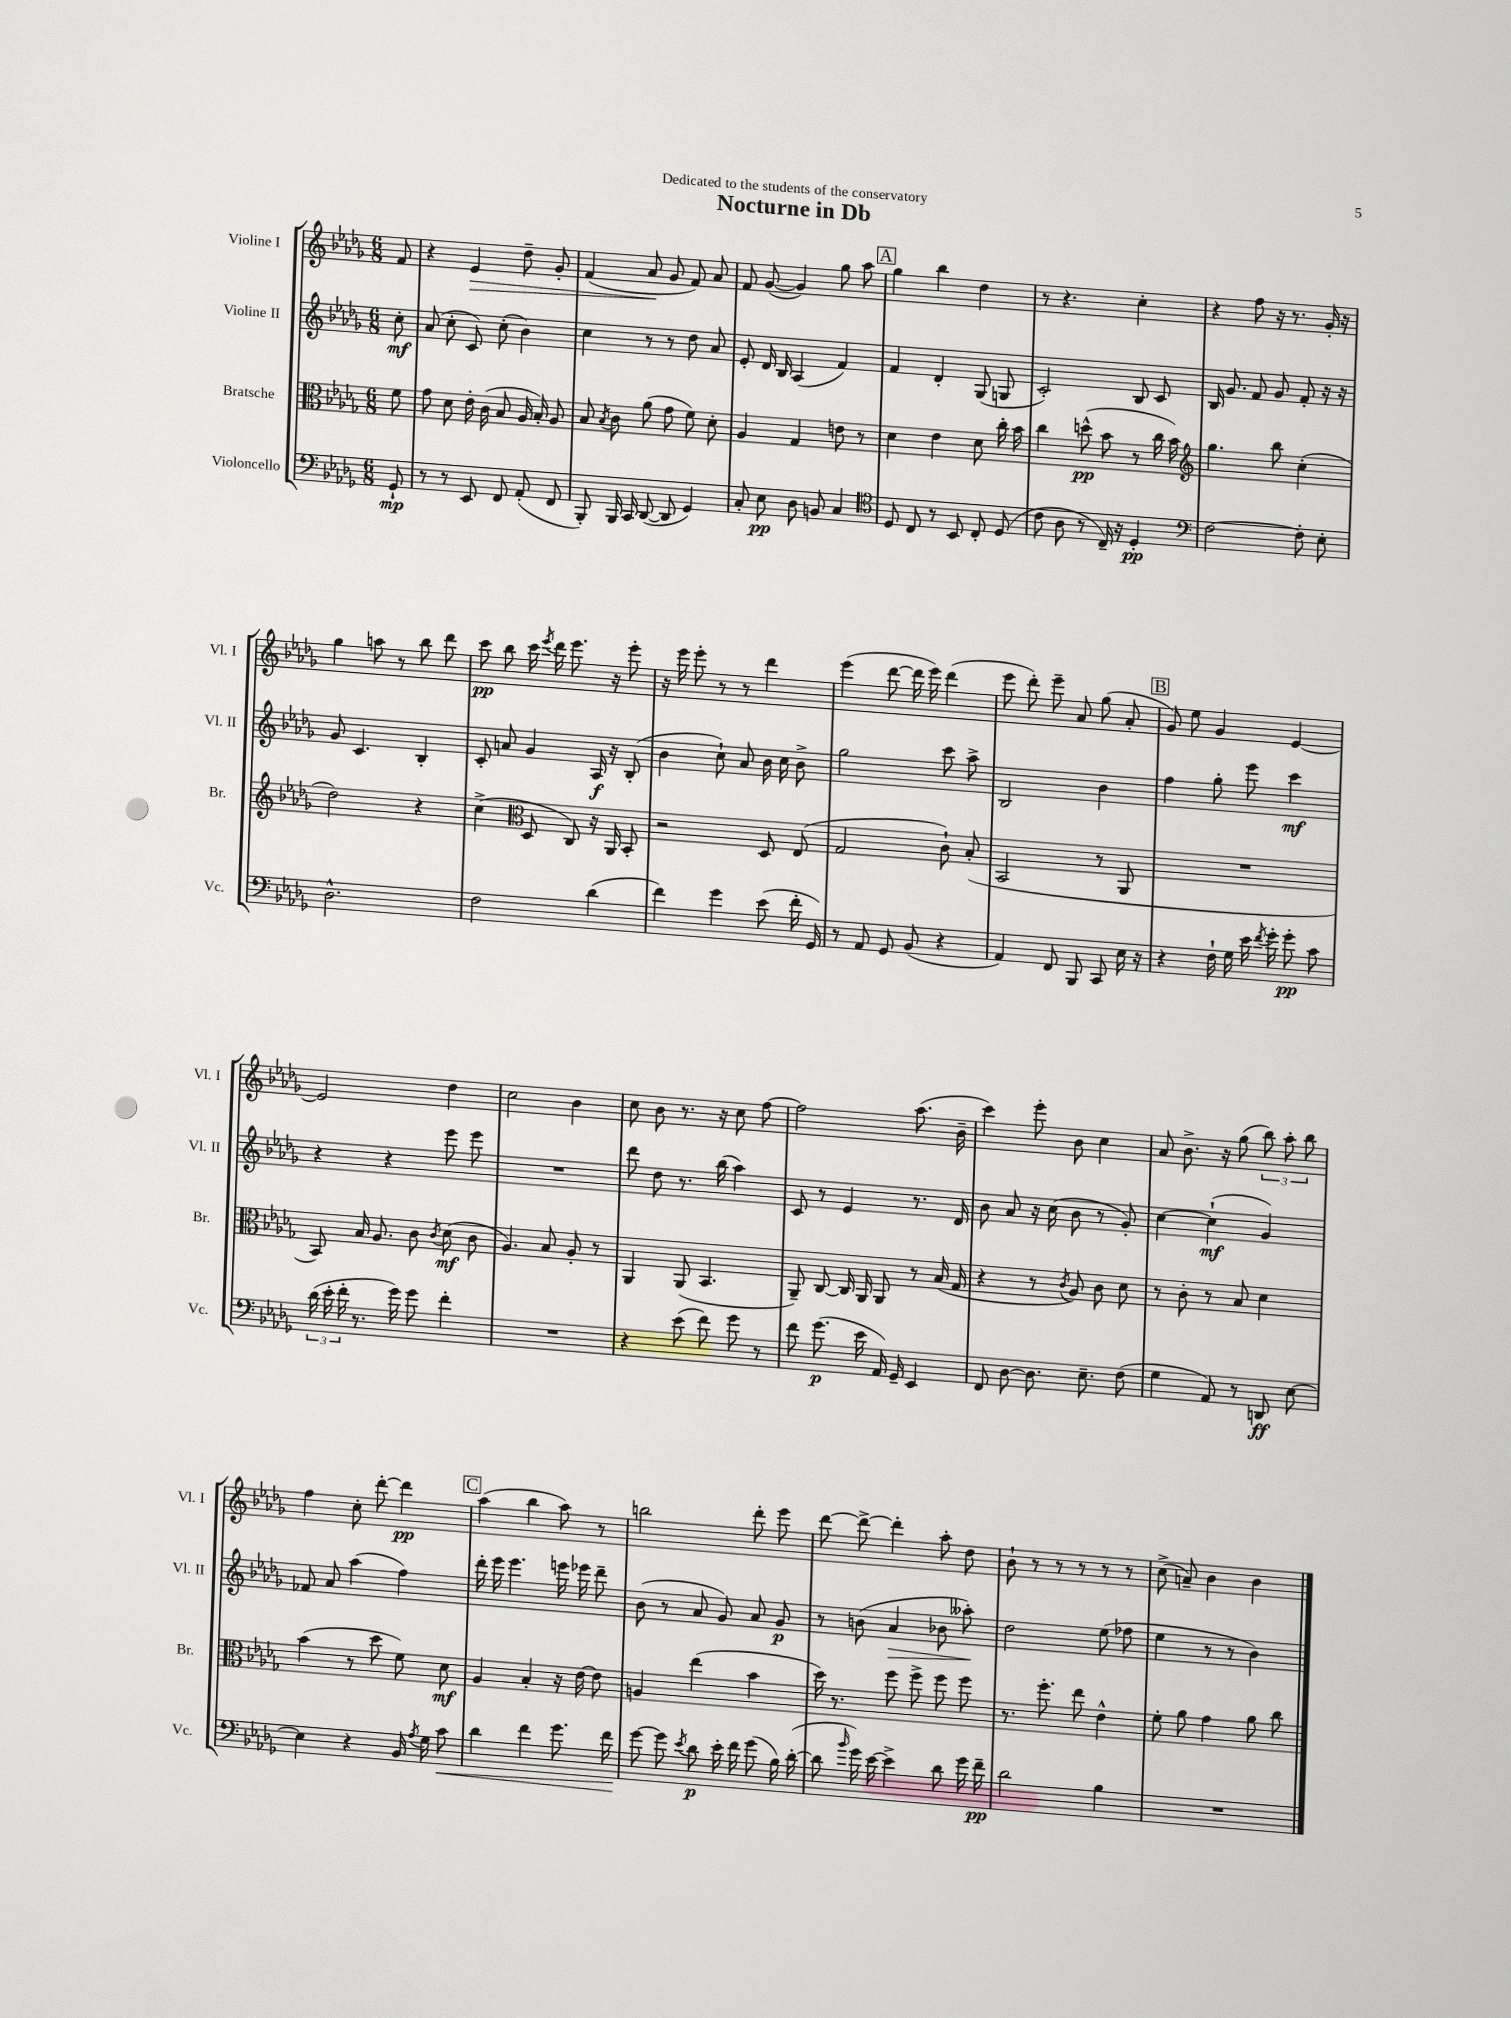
\header { title = "Nocturne in Db" dedication = "Dedicated to the students of the conservatory" }
<<
\new StaffGroup <<
\new Staff = "s0" \with { instrumentName = "Violine I" shortInstrumentName = "Vl. I" } {
    \clef treble \key des \major \numericTimeSignature \time 6/8 \partial 8
    \autoBeamOff f'8 |
    r4 ees'4\> des''8-- ges'8-. |
    f'4( aes'8\! ges'8 f'8) aes'8 |
    f'8 ges'8~( ges'4) ges''8 aes''8 |
    \mark \markup { \box "A" } ges''4 bes''4 des''4 |
    r8 r4. c''4-. |
    r4 f''8 r16 r8. ges'16-. r16 |
    ges''4 a''8 r8 bes''8 des'''8 |
    c'''8\pp bes''8 c'''16 \acciaccatura { ees'''8 } des'''16 ees'''8. r16 ees'''8-. |
    r16 ees'''16 ees'''8-. r8 r8 des'''4 |
    ees'''4( des'''8~ des'''16 ees'''16) des'''4( |
    ees'''8 des'''8-.) ees'''8-- aes'8 ges''8( aes'8-. |
    \mark \markup { \box "B" } ges'8) ees''8 ges'4 ees'4~ |
    ees'2 des''4 |
    c''2 bes'4 |
    c''8 bes'8 r8. r16 c''8 f''8~ |
    f''2 aes''8.( bes'16-- |
    c'''4) ees'''8-. bes'8 c''4 |
    aes'8 bes'8.-> r16 ges''8( \tuplet 3/2 { bes''8) aes''8-. bes''8 } |
    f''4 c''8-. des'''8~-. des'''4\pp |
    \mark \markup { \box "C" } aes''4( bes''4 aes''8) r8 |
    b''2 des'''8-. ees'''8 |
    des'''8~ des'''8~-> des'''4-. aes''8-. des''8 |
    bes'8-! r8 r8 r8 r8 r8 |
    c''8->( a'8--) bes'4 bes'4 \bar "|." |
}
\new Staff = "s1" \with { instrumentName = "Violine II" shortInstrumentName = "Vl. II" } {
    \clef treble \key des \major \numericTimeSignature \time 6/8 \partial 8
    \autoBeamOff c''8-.\mf |
    aes'8( c''8-. c'8) c''8-.( bes'4) |
    c''4 r8 r8 des''8 aes'8 |
    ees'8-. des'16 bes16 aes4( f'4) |
    \mark \markup { \box "A" } f'4 des'4-. ges8( g8 |
    c'2-.) bes8 c'8 |
    bes16 ges'8. f'8 ges'8 f'8-. r16 r16 |
    ges'8 c'4. bes4-. |
    c'8-. a'8 ges'4 aes16\f r16 bes8-.( |
    bes'4 c''8-!) aes'8 bes'16 c''16 bes'8-> |
    ges''2 c'''8 aes''8-> |
    bes2 bes'4 |
    \mark \markup { \box "B" } f''4 ges''8-. ees'''8 c'''4\mf |
    r4 r4 ees'''8 ees'''8 |
    R2. |
    des'''8 des''8 r8. bes''16( aes''4) |
    c'8 r8 ees'4 r8. des'16 |
    bes'8 aes'8 r16 c''16( bes'8 r8 ges'8-.) |
    c''4~ c''4-!\mf( ges'4) |
    fes'8 aes'8 aes''4( f''4) |
    \mark \markup { \box "C" } des'''16-. ees'''16 ees'''4. e'''16 ees'''16 des'''8-- |
    bes'8( r8 aes'8 ges'8) aes'8 ges'8\p |
    r8 b'8( aes'4\> bes'8 aeses''8-.\!) |
    des''2 ees''8( fes''8 |
    ees''4 r8 r8 bes'4) \bar "|." |
}
\new Staff = "s2" \with { instrumentName = "Bratsche" shortInstrumentName = "Br." } {
    \clef alto \key des \major \numericTimeSignature \time 6/8 \partial 8
    \autoBeamOff f'8 |
    ges'8 des'8 ees'16-. c'16( bes8 aes16 bes16-.) aes8 |
    bes8 \acciaccatura { bes8 } c'8 aes'8( ges'8 f'8) des'8-. |
    aes4 ges4 e'8 r8 |
    \mark \markup { \box "A" } des'4 ees'4 des'8 c''16-. bes'16 |
    c''4 d''8-^\pp( bes'8 r8 c''16 bes'16) |
    \clef treble ges''4. bes''8 c''4-.( |
    des''2) r4 |
    c''4->( \clef alto des8 c8) r16 aes,16 bes,8-. |
    r2 des8 ees8( |
    ges2 c'8-!) bes8-.( |
    bes,2 r8 aes,8 |
    \mark \markup { \box "B" } R2. |
    bes,8) bes16 aes8. c'8 \acciaccatura { c'8 } des'8\mf( c'8 |
    aes4.) bes8 aes8-. r8 |
    aes,4 aes,8( bes,4. |
    aes,8--) c8~ c16 aes,16 aes,8 r8 bes16( ges16 |
    r4 r8 \acciaccatura { c'8 } aes8) c'8 des'8 |
    r8 c'8-. r8 bes8 des'4 |
    bes'4( r8 des''8 f'8) des'8\mf |
    \mark \markup { \box "C" } aes4 bes4-. r16 ees'16~ ees'8 |
    a4 ees''4( bes'4 |
    des''16) r8. f''8 f''8-> f''8 f''8 |
    r8. f''8.-. ees''8 ees'4-^ |
    f'8-. aes'8 ges'4 aes'8 c''8 \bar "|." |
}
\new Staff = "s3" \with { instrumentName = "Violoncello" shortInstrumentName = "Vc." } {
    \clef bass \key des \major \numericTimeSignature \time 6/8 \partial 8
    \autoBeamOff ges,8-!\mp |
    r8 r8 ees,8 f,8 aes,8-.( f,8 |
    bes,,8-.) bes,,16 c,16 des,8~( des,8 ges,4) |
    c8-. ees8\pp des8 b,8 c4 |
    \mark \markup { \box "A" } \clef tenor des8 c8 r8 bes,8 c8-. des8( |
    c'8 aes8 r8 c16--) r16 des4-.\pp |
    \clef bass f2~ f8-. ees8-. |
    des2.-^ |
    f2 des'4( |
    f'4) ges'4 ees'8( f'16-. ges,16) |
    r8 aes,8 ges,8 bes,8( r4 |
    aes,4) f,8 bes,,8 c,8 ees16 r16 |
    \mark \markup { \box "B" } r4 f16-! ges16 ees'16 \acciaccatura { f'8 } ges'16-. ges'8-.\pp c'8 |
    \tuplet 3/2 { des'16( ees'16-. f'16-. } r8. ges'16) ges'8 f'4-. |
    R2. |
    r4 ees'8( f'8) ges'8 r8 |
    f'8 ges'8.\p( ees'16 aes,16) ges,16-- ees,4 |
    f,8 des8~ des8. ees8.-- f8( |
    ges4 aes,8) r8 d,8\ff ees8~ |
    ees4 r4 bes,16 \acciaccatura { aes8 } ges16 c'8\< |
    \mark \markup { \box "C" } des'4 f'4 ges'8. f'16 |
    ges'8~\! ges'8 \acciaccatura { ees'8 } des'8\p ees'16-. f'16 ges'8( bes16) des'16~-.( |
    des'8 \grace { bes'16 } ges'16) ees'16~ ees'4-> des'8 ges'16 f'16--\pp |
    des'2 bes4 |
    R2. \bar "|." |
}
>>
>>
\layout { \context { \Score \remove "Bar_number_engraver" } }
